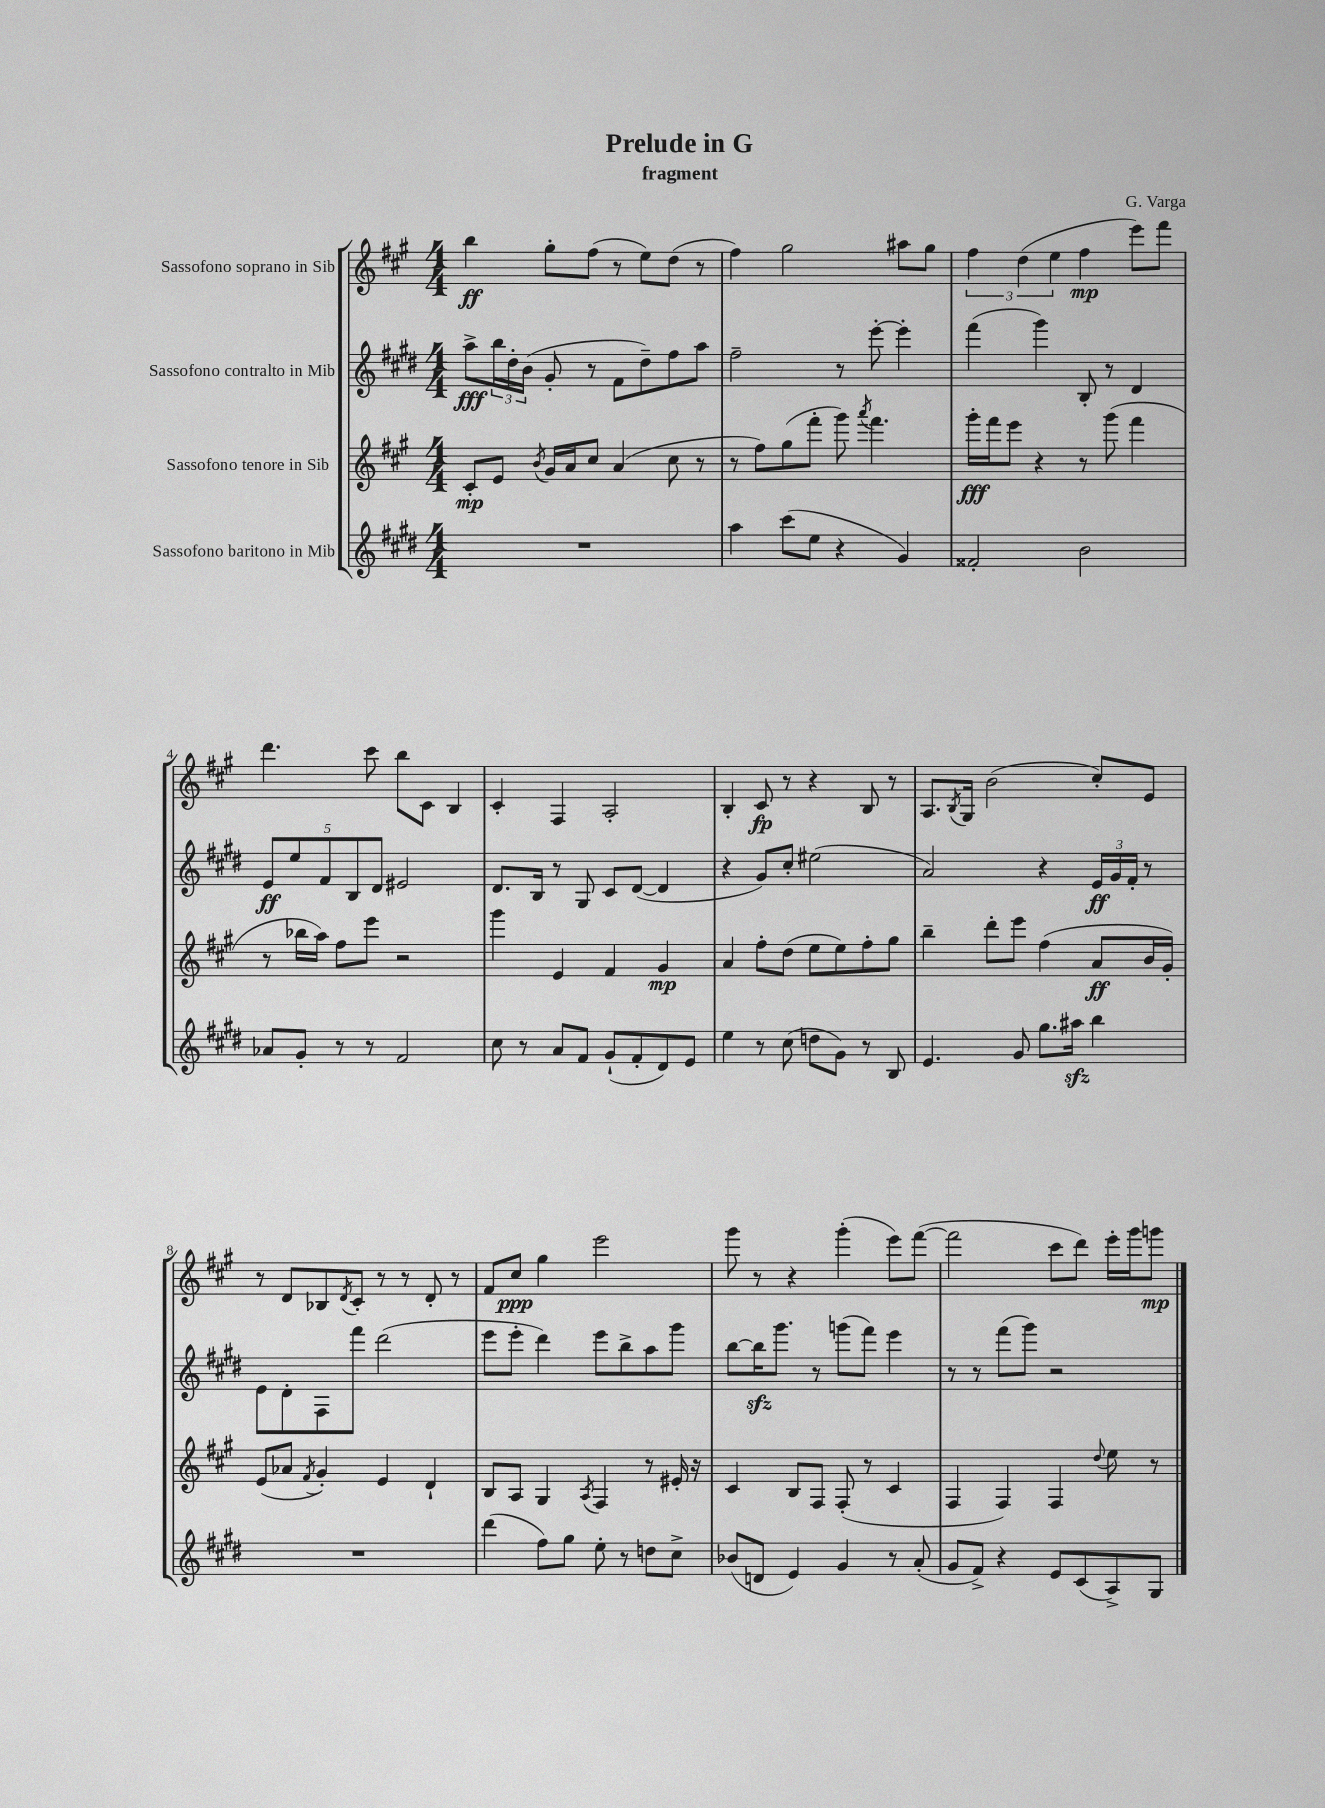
\header { title = "Prelude in G" composer = "G. Varga" subtitle = "fragment" }
<<
\new StaffGroup <<
\new Staff = "s0" \with { instrumentName = "Sassofono soprano in Sib" } {
    \clef treble \key a \major \numericTimeSignature \time 4/4
    b''4\ff gis''8-. fis''8( r8 e''8) d''8( r8 |
    fis''4) gis''2 ais''8 gis''8 |
    \tuplet 3/2 { fis''4 d''4( e''4 } fis''4\mp e'''8) fis'''8 |
    d'''4. cis'''8 b''8 cis'8 b4 |
    cis'4-. fis4 a2-. |
    b4-. cis'8\fp r8 r4 b8 r8 |
    a8. \acciaccatura { b8 } gis16 b'2( cis''8-.) e'8 |
    r8 d'8 bes8 \acciaccatura { d'8 } cis'8-. r8 r8 d'8-. r8 |
    fis'8 cis''8\ppp gis''4 e'''2 |
    gis'''8 r8 r4 gis'''4-.( e'''8) fis'''8~( |
    fis'''2 cis'''8 d'''8) e'''16-. gis'''16 g'''8\mp \bar "|." |
}
\new Staff = "s1" \with { instrumentName = "Sassofono contralto in Mib" } {
    \clef treble \key e \major \numericTimeSignature \time 4/4
    a''8->\fff \tuplet 3/2 { b''16 dis''16-. b'16( } gis'8-. r8 fis'8 dis''8--) fis''8 a''8 |
    fis''2-- r8 e'''8~-. e'''4-. |
    fis'''4( gis'''4) b8-. r8 dis'4 |
    \tuplet 5/4 { e'8\ff e''8 fis'8 b8 dis'8 } eis'2 |
    dis'8. b16 r8 gis8 cis'8 dis'8~( dis'4 |
    r4 gis'8) cis''8-. eis''2( |
    a'2) r4 \tuplet 3/2 { e'16\ff gis'16 fis'16-. } r8 |
    e'8 dis'8-. fis8 fis'''8 dis'''2( |
    e'''8 e'''8-. dis'''4) e'''8 b''8-> a''8 gis'''8 |
    b''8~ b''16\sfz gis'''8. r8 g'''8( fis'''8) e'''4 |
    r8 r8 fis'''8( gis'''8) r2 \bar "|." |
}
\new Staff = "s2" \with { instrumentName = "Sassofono tenore in Sib" } {
    \clef treble \key a \major \numericTimeSignature \time 4/4
    cis'8-.\mp e'8 \acciaccatura { b'8 } gis'16 a'16 cis''8 a'4( cis''8 r8 |
    r8 fis''8) gis''8( fis'''8-. gis'''8) \acciaccatura { a'''8 } fis'''4. |
    gis'''16-.\fff fis'''16 e'''8 r4 r8 gis'''8( fis'''4 |
    r8 bes''16 a''16) fis''8 e'''8 r2 |
    gis'''4 e'4 fis'4 gis'4\mp |
    a'4 fis''8-. d''8( e''8 e''8) fis''8-. gis''8 |
    b''4-- d'''8-. e'''8 fis''4( a'8\ff b'16 gis'16-.) |
    e'8( aes'8 \acciaccatura { fis'8 } gis'4-.) e'4 d'4-! |
    b8 a8 gis4 \acciaccatura { a8 } fis4 r8 eis'16-. r16 |
    cis'4 b8 fis8 fis8-.( r8 cis'4 |
    fis4 fis4) fis4 \appoggiatura { d''8 } e''8 r8 \bar "|." |
}
\new Staff = "s3" \with { instrumentName = "Sassofono baritono in Mib" } {
    \clef treble \key e \major \numericTimeSignature \time 4/4
    R1 |
    a''4 cis'''8( e''8 r4 gis'4) |
    fisis'2-. b'2 |
    aes'8 gis'8-. r8 r8 fis'2 |
    cis''8 r8 a'8 fis'8 gis'8-!( fis'8-. dis'8) e'8 |
    e''4 r8 cis''8( d''8 gis'8) r8 b8 |
    e'4. gis'8 gis''8. ais''16\sfz b''4 |
    R1 |
    dis'''4( fis''8) gis''8 e''8-. r8 d''8 cis''8-> |
    bes'8( d'8 e'4) gis'4 r8 a'8-.( |
    gis'8 fis'8->) r4 e'8 cis'8( a8->) gis8 \bar "|." |
}
>>
>>
